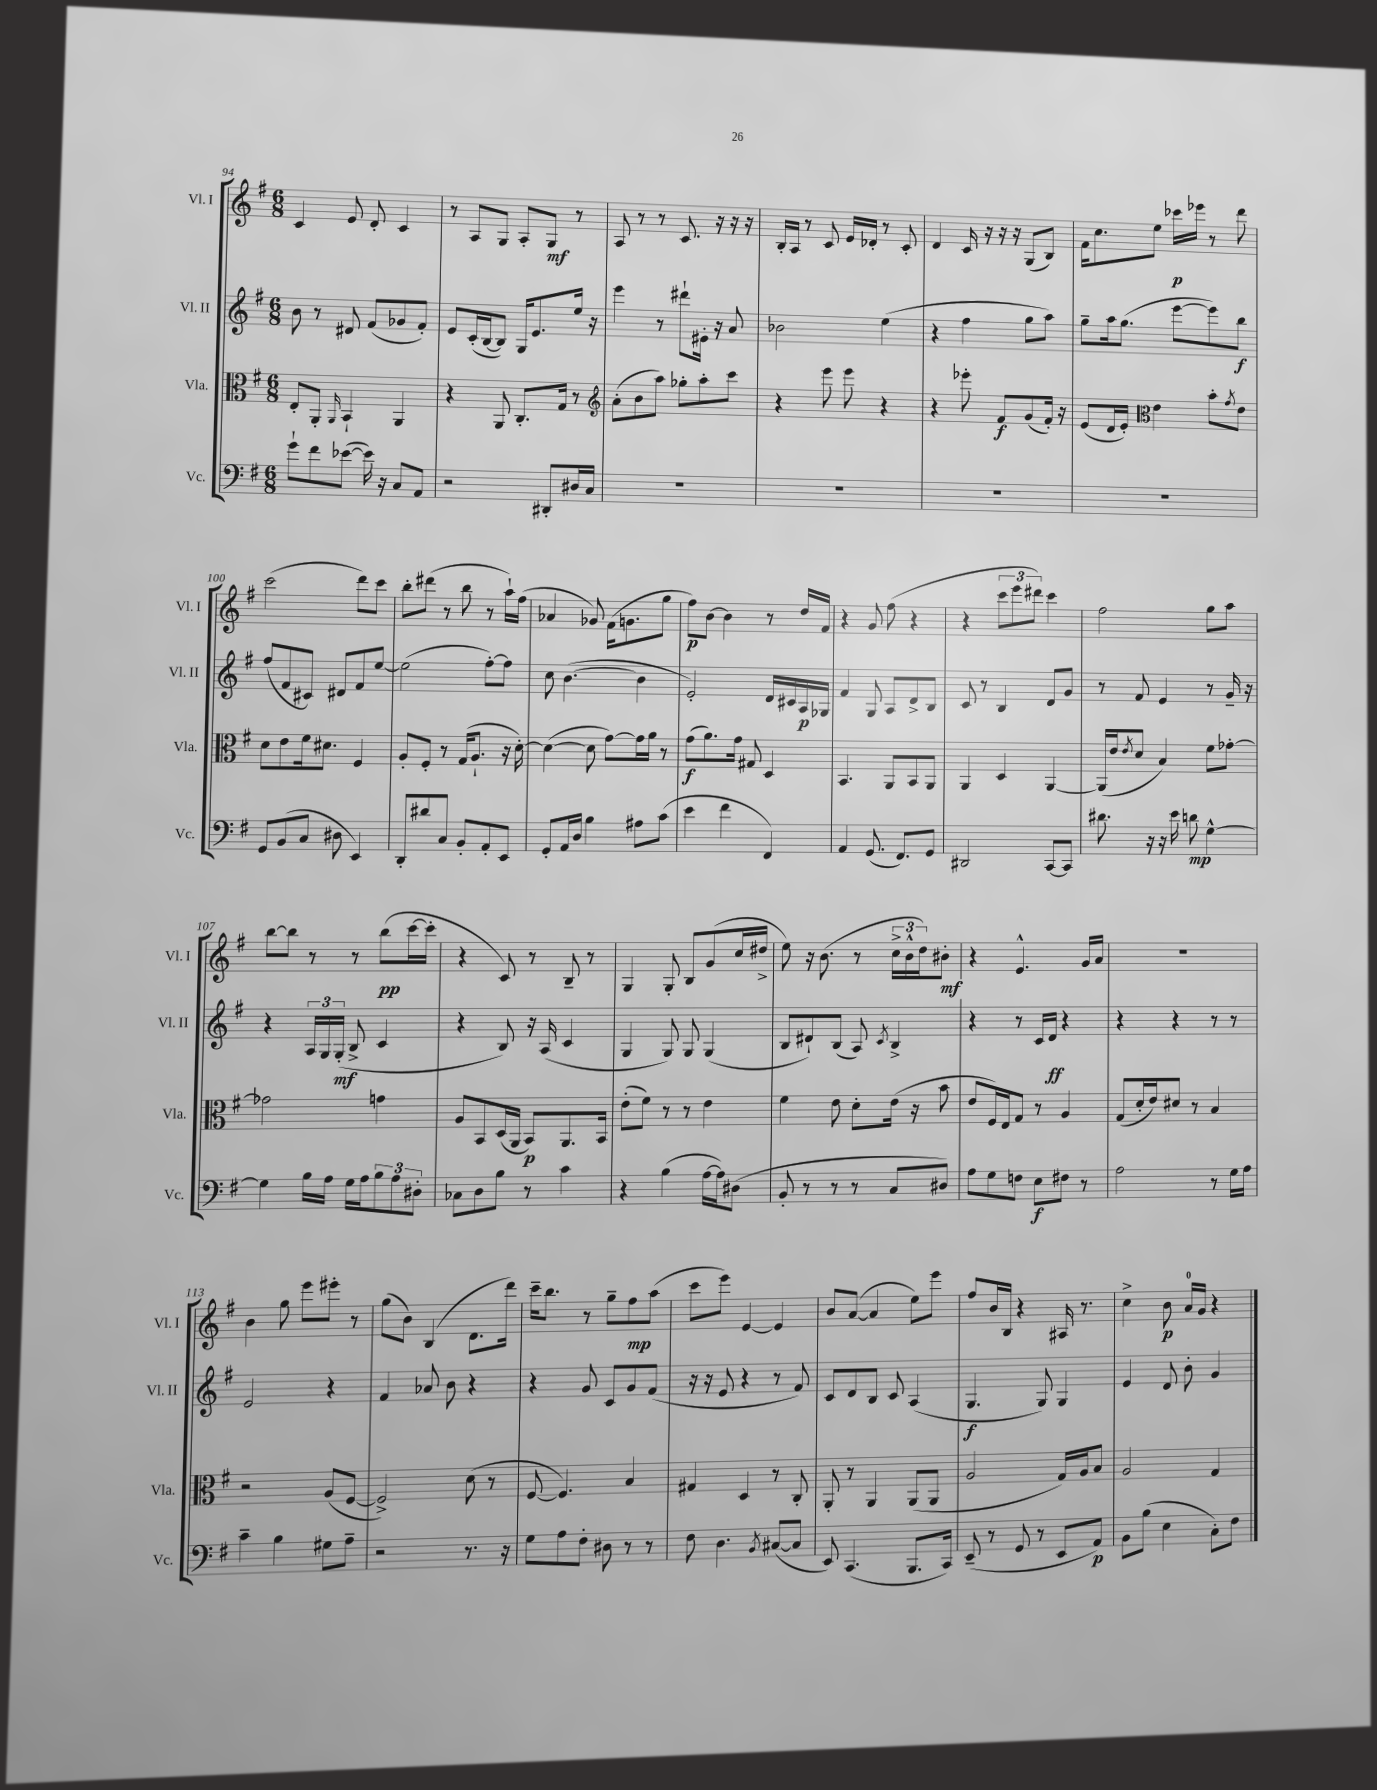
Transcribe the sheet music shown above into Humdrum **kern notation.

**kern	**dynam	**kern	**dynam	**kern	**dynam	**kern	**dynam
*part4	*part4	*part3	*part3	*part2	*part2	*part1	*part1
*staff4	*staff4	*staff3	*staff3	*staff2	*staff2	*staff1	*staff1
*I"Vc.	*	*I"Vla.	*	*I"Vl. II	*	*I"Vl. I	*
*I'Vc.	*	*I'Vla.	*	*I'Vl. II	*	*I'Vl. I	*
*clefF4	*	*clefC3	*	*clefG2	*	*clefG2	*
*k[f#]	*	*k[f#]	*	*k[f#]	*	*k[f#]	*
*M6/8	*	*M6/8	*	*M6/8	*	*M6/8	*
=94	=94	=94	=94	=94	=94	=94	=94
8g`\L	.	8E'/L	.	8b\	.	4c/	.
8f#\	.	8AA'/J	.	8r	.	.	.
.	.	16qqAA/	.	.	.	.	.
([8e-X\J	.	4BB`/	.	8d#X/	.	8e/	.
16e-\])	.	.	.	(8f#/L	.	8d'/	.
16r	.	.	.	.	.	.	.
8C/L	.	4AA/	.	8g-X/	.	4c/	.
8AA/J	.	.	.	8f#'/J)	.	.	.
=95	=95	=95	=95	=95	=95	=95	=95
2r	.	4r	.	8e/L	.	8r	.
.	.	.	.	(16c'/L	.	8A/L	.
.	.	.	.	[16B/J	.	.	.
.	.	8AA/	.	8B/J])	.	8G/J	.
.	.	8.C'/L	.	16G/KL	.	8A'/L	.
.	.	.	.	8.e/	.	.	.
8DD#X'/L	.	.	.	.	.	8G/J	mf
.	.	16G/Jk	.	.	.	.	.
16D#X/L	.	8r	.	16ee/Jk	.	8r	.
16C/JJ	.	.	.	16r	.	.	.
=96	=96	=96	=96	=96	=96	=96	=96
*	*	*clefG2	*	*	*	*	*
2.r	.	(8a'\L	.	4eee\	.	8A/	.
.	.	8b\	.	.	.	8r	.
.	.	8aa\J)	.	8r	.	8r	.
.	.	8gg-X'\L	.	8ddd#X`\L	.	8.c/	.
.	.	8aa'\	.	16e#X'\Jk	.	.	.
.	.	.	.	16r	.	16r	.
.	.	8ccc\J	.	8a/	.	16r	.
.	.	.	.	.	.	16r	.
=97	=97	=97	=97	=97	=97	=97	=97
2.r	.	4r	.	2b-X\	.	16B'/LL	.
.	.	.	.	.	.	16A/JJ	.
.	.	.	.	.	.	8r	.
.	.	8eee\	.	.	.	8c/	.
.	.	8eee\	.	.	.	16e/LL	.
.	.	.	.	.	.	16d-X'/JJ	.
.	.	4r	.	(4ee\	.	8r	.
.	.	.	.	.	.	8c'/	.
=98	=98	=98	=98	=98	=98	=98	=98
2.r	.	4r	.	4r	.	4d/	.
.	.	8eee-X'\	.	4ff#\	.	16c/	.
.	.	.	.	.	.	16r	.
.	.	8f#/L	f	.	.	16r	.
.	.	.	.	.	.	16r	.
.	.	(8g/	.	8gg\L	.	(8G/L	.
.	.	16f#'/Jk)	.	8aa\J)	.	8B/J)	.
.	.	16r	.	.	.	.	.
=99	=99	=99	=99	=99	=99	=99	=99
2.r	.	(8e/L	.	8gg~\L	.	16f#\KL	.
.	.	.	.	.	.	8.cc\	.
.	.	16d/L	.	16aa\k	.	.	.
.	.	16e'/JJ)	.	(8.gg\J	.	.	.
*	*	*clefC3	*	*	*	*	*
.	.	4e\	.	.	.	8ee\J	.
.	.	.	.	[8eee\L	.	16ccc-X\LL	p
.	.	.	.	.	.	16eee-X\JJ	.
.	.	8b'\L	.	8eee\])	.	8r	.
.	.	8qg/	.	.	.	.	.
.	.	8e\J	.	8bb\J	f	8ddd\	.
!!LO:LB:g=z
=100	=100	=100	=100	=100	=100	=100	=100
8GG/L	.	8d\L	.	(8ff#/L	.	(2ccc\	.
(8BB/	.	8e\	.	8f#/	.	.	.
8C/J	.	16f#\k	.	8c#X/J)	.	.	.
.	.	8.d#X\J	.	.	.	.	.
8D#X\	.	.	.	8d#X/L	.	.	.
4EE/)	.	4F#/	.	8f#/	.	8ddd\L)	.
.	.	.	.	[8ee/J	.	8ccc\J	.
=101	=101	=101	=101	=101	=101	=101	=101
8DD'/L	.	8A'/L	.	(2ee\]	.	8bb'\L	.
8d#X/	.	8F#'/J	.	.	.	(8ddd#X\J	.
8C/J	.	8r	.	.	.	8r	.
8BB'/L	.	(16G/KL	.	.	.	8bb\	.
.	.	8.A`/J	.	.	.	.	.
8AA'/	.	.	.	[8ff#'\L)	.	8r	.
8EE/J	.	16r	.	8ff#\J]	.	16aa`\LL)	.
.	.	[16d'\)	.	.	.	(16ff#\JJ	.
=102	=102	=102	=102	=102	=102	=102	=102
8GG'/L	.	(4d\_	.	8cc\	.	4a-X/	.
16AA/L	.	.	.	([4.b\	.	.	.
16D/JJ	.	.	.	.	.	.	.
4B\	.	8d\]	.	.	.	8g-X/)	.
.	.	[8g\L)	.	.	.	(16f#\KL	.
.	.	.	.	.	.	8.gn\	.
8A#X\L	.	16g\L]	.	4b\]	.	.	.
.	.	16a\JJ	.	.	.	.	.
(8c\J	.	8r	.	.	.	8gg\J	.
=103	=103	=103	=103	=103	=103	=103	=103
4e\	.	(8g\L	f	2e'/)	.	8ff#\L)	p
.	.	8.a\)	.	.	.	[8b\J	.
4f#\	.	.	.	.	.	4b\]	.
.	.	16g\Jk	.	.	.	.	.
.	.	8G#X/	.	.	.	.	.
4FF#/)	.	4D/	.	16d/LL	.	8r	.
.	.	.	.	16c#X/	.	.	.
.	.	.	.	16A/	p	16dd/LL	.
.	.	.	.	16G-X/JJ	.	16f#/JJ	.
=104	=104	=104	=104	=104	=104	=104	=104
4AA/	.	4.BB/	.	4f#/	.	4r	.
(8.GG/	.	.	.	8G/	.	8g/	.
.	.	8AA/L	.	8A/L	.	(8ff#\	.
8.FF#/L)	.	.	.	.	.	.	.
.	.	8BB/	.	8d^/	.	4r	.
8GG/J	.	8AA/J	.	8B/J	.	.	.
=105	=105	=105	=105	=105	=105	=105	=105
2DD#X/	.	4AA/	.	8c/	.	4r	.
.	.	.	.	8r	.	.	.
.	.	4D/	.	4B/	.	12ccc\L	.
.	.	.	.	.	.	12eee\	.
.	.	.	.	.	.	12ddd#X\J)	.
[8CC/L	.	[4AA/	.	8d/L	.	4ccc\	.
8CC/J]	.	.	.	8g/J	.	.	.
=106	=106	=106	=106	=106	=106	=106	=106
8.d#X\	.	(16AA/LL]	.	8r	.	2ff#\	.
.	.	16e/J	.	.	.	.	.
.	.	8qe/	.	.	.	.	.
.	.	8d/J	.	8f#/	.	.	.
16r	.	.	.	.	.	.	.
16r	.	4B/)	.	4e/	.	.	.
16e\	.	.	.	.	.	.	.
8dn\	mp	.	.	.	.	.	.
[4G^^\	.	8f#\L	.	8r	.	8gg\L	.
.	.	[8g-X'\J	.	16g~/	.	8aa\J	.
.	.	.	.	16r	.	.	.
!!LO:LB:g=z
=107	=107	=107	=107	=107	=107	=107	=107
4G\]	.	2g-X\]	.	4r	.	[8bb\L	.
.	.	.	.	.	.	8bb\J]	.
16B\LL	.	.	.	24A/LL	.	8r	.
.	.	.	.	24G/	.	.	.
16A\JJ	.	.	.	.	.	.	.
.	.	.	.	(24G'/JJ	mf	.	.
16G\LL	.	.	.	8B^/	.	8r	.
16A\J	.	.	.	.	.	.	.
12B\	.	4gn\	.	4c/	.	(8bb\L	pp
12A\	.	.	.	.	.	.	.
.	.	.	.	.	.	[16ccc\L	.
12D#X'\J	.	.	.	.	.	.	.
.	.	.	.	.	.	16ccc'\JJ]	.
=108	=108	=108	=108	=108	=108	=108	=108
8C-X\L	.	8A/L	.	4r	.	4r	.
8D\	.	8BB/	.	.	.	.	.
8B\J	.	(16D/L	.	8B/)	.	8c/)	.
.	.	16AA/JJ	.	.	.	.	.
8r	.	8BB/L)	p	16r	.	8r	.
.	.	.	.	(16A/	.	.	.
4c\	.	8.AA/	.	4c/	.	8B~/	.
.	.	.	.	.	.	8r	.
.	.	16BB/Jk	.	.	.	.	.
=109	=109	=109	=109	=109	=109	=109	=109
4r	.	(8e'\L	.	4G/	.	4G/	.
.	.	8f#\J)	.	.	.	.	.
(4B\	.	8r	.	8G/)	.	8G'/	.
.	.	8r	.	8G/	.	8B/L	.
[16A\LL	.	4e\	.	(4G/	.	(8g/	.
16A\J])	.	.	.	.	.	.	.
(8D#X\J	.	.	.	.	.	16cc/L	.
.	.	.	.	.	.	16dd#X^/JJ	.
=110	=110	=110	=110	=110	=110	=110	=110
8BB'/	.	4f#\	.	8B/L	.	8ee\)	.
8r	.	.	.	8d#X`/)	.	16r	.
.	.	.	.	.	.	(8.b\	.
8r	.	8e\	.	(8B/J	.	.	.
8r	.	8d'\L	.	8A/)	.	8r	.
.	.	.	.	8qc/	.	.	.
8C/L	.	(16e\Jk	.	4B^/	.	24cc^\LL	.
.	.	.	.	.	.	24b^^\	.
.	.	16r	.	.	.	.	.
.	.	.	.	.	.	24dd\J)	.
8D#X/J)	.	8b\	.	.	.	8b#X'\J	mf
=111	=111	=111	=111	=111	=111	=111	=111
8A\L	.	8e/L	.	4r	.	4r	.
8G\	.	16F#/L)	.	.	.	.	.
.	.	16E/J	.	.	.	.	.
8Fn\J	.	8G/J	.	8r	.	4.e^^/	.
8E\L	f	8r	.	16c/LL	.	.	.
.	.	.	.	16d/JJ	ff	.	.
8F#X\J	.	4A/	.	4r	.	.	.
8r	.	.	.	.	.	16g/LL	.
.	.	.	.	.	.	16a/JJ	.
=112	=112	=112	=112	=112	=112	=112	=112
2A\	.	(8G/L	.	4r	.	2.r	.
.	.	16d'/L	.	.	.	.	.
.	.	16e/J)	.	.	.	.	.
.	.	8d#X/J	.	4r	.	.	.
.	.	8r	.	.	.	.	.
8r	.	4B/	.	8r	.	.	.
16G\LL	.	.	.	8r	.	.	.
16A\JJ	.	.	.	.	.	.	.
!!LO:LB:g=z
=113	=113	=113	=113	=113	=113	=113	=113
4c~\	.	2r	.	2e/	.	4b\	.
4B\	.	.	.	.	.	8gg\	.
.	.	.	.	.	.	8eee\L	.
8G#X\L	.	(8A/L	.	4r	.	8eee#X'\J	.
8A~\J	.	[8F#/J	.	.	.	8r	.
=114	=114	=114	=114	=114	=114	=114	=114
2r	.	2F#^/])	.	4f#/	.	(8gg\L	.
.	.	.	.	.	.	8b\J)	.
.	.	.	.	8a-X/	.	(4B/	.
.	.	.	.	8b\	.	.	.
8.r	.	(8d\	.	4r	.	8.d\L	.
.	.	8r	.	.	.	.	.
16r	.	.	.	.	.	16ddd\Jk)	.
=115	=115	=115	=115	=115	=115	=115	=115
8G\L	.	[8F#/	.	4r	.	16ccc~\KL	.
.	.	.	.	.	.	8.bb\J	.
8A\	.	4.F#/])	.	.	.	.	.
8F#'\J	.	.	.	8g/	.	8r	.
8D#X\	.	.	.	8c/L	.	8gg~\L	.
8r	.	4B/	.	8g/	.	8ff#\	mp
8r	.	.	.	(8f#/J	.	(8aa\J	.
=116	=116	=116	=116	=116	=116	=116	=116
8F#\	.	4G#X/	.	16r	.	8ccc\L	.
.	.	.	.	16r	.	.	.
4.D\	.	.	.	8e/	.	8eee\J)	.
.	.	4D/	.	4r	.	[4e/	.
8qBB/	.	.	.	.	.	.	.
([8C#X/L	.	8r	.	8r	.	4e/]	.
8C#/J]	.	8C'/	.	8f#/)	.	.	.
=117	=117	=117	=117	=117	=117	=117	=117
8EE/)	.	8AA'/	.	8c/L	.	8b/L	.
(4.CC/	.	8r	.	8d/	.	([8a/J	.
.	.	4AA/	.	8B/J	.	4a/]	.
.	.	.	.	8c/	.	.	.
8.BBB/L	.	(8AA/L	.	(4A/	.	8ee\L)	.
.	.	8AA/J	.	.	.	8eee\J	.
16CC/Jk)	.	.	.	.	.	.	.
=118	=118	=118	=118	=118	=118	=118	=118
(8EE~/	.	2A/	.	4.G/	f	8ff#/L	.
8r	.	.	.	.	.	16b/L	.
.	.	.	.	.	.	16B/JJ	.
8GG/	.	.	.	.	.	4r	.
8r	.	.	.	8G/)	.	.	.
8EE/L	.	16G/LL)	.	4G/	.	16A#X/	.
.	.	16A/J	.	.	.	8.r	.
8AA/J)	p	8B/J	.	.	.	.	.
=119	=119	=119	=119	=119	=119	=119	=119
8BB\L	.	2A/	.	4e/	.	4cc^\	.
(8B\J	.	.	.	.	.	.	.
4E\	.	.	.	8d/	.	8b\	p
.	.	.	.	8b'\	.	16a/LL	.
.	.	.	.	.	.	16g/JJ	.
8C'\L)	.	4G/	.	4g/	.	4r	.
8F#\J	.	.	.	.	.	.	.
==	==	==	==	==	==	==	==
*-	*-	*-	*-	*-	*-	*-	*-
